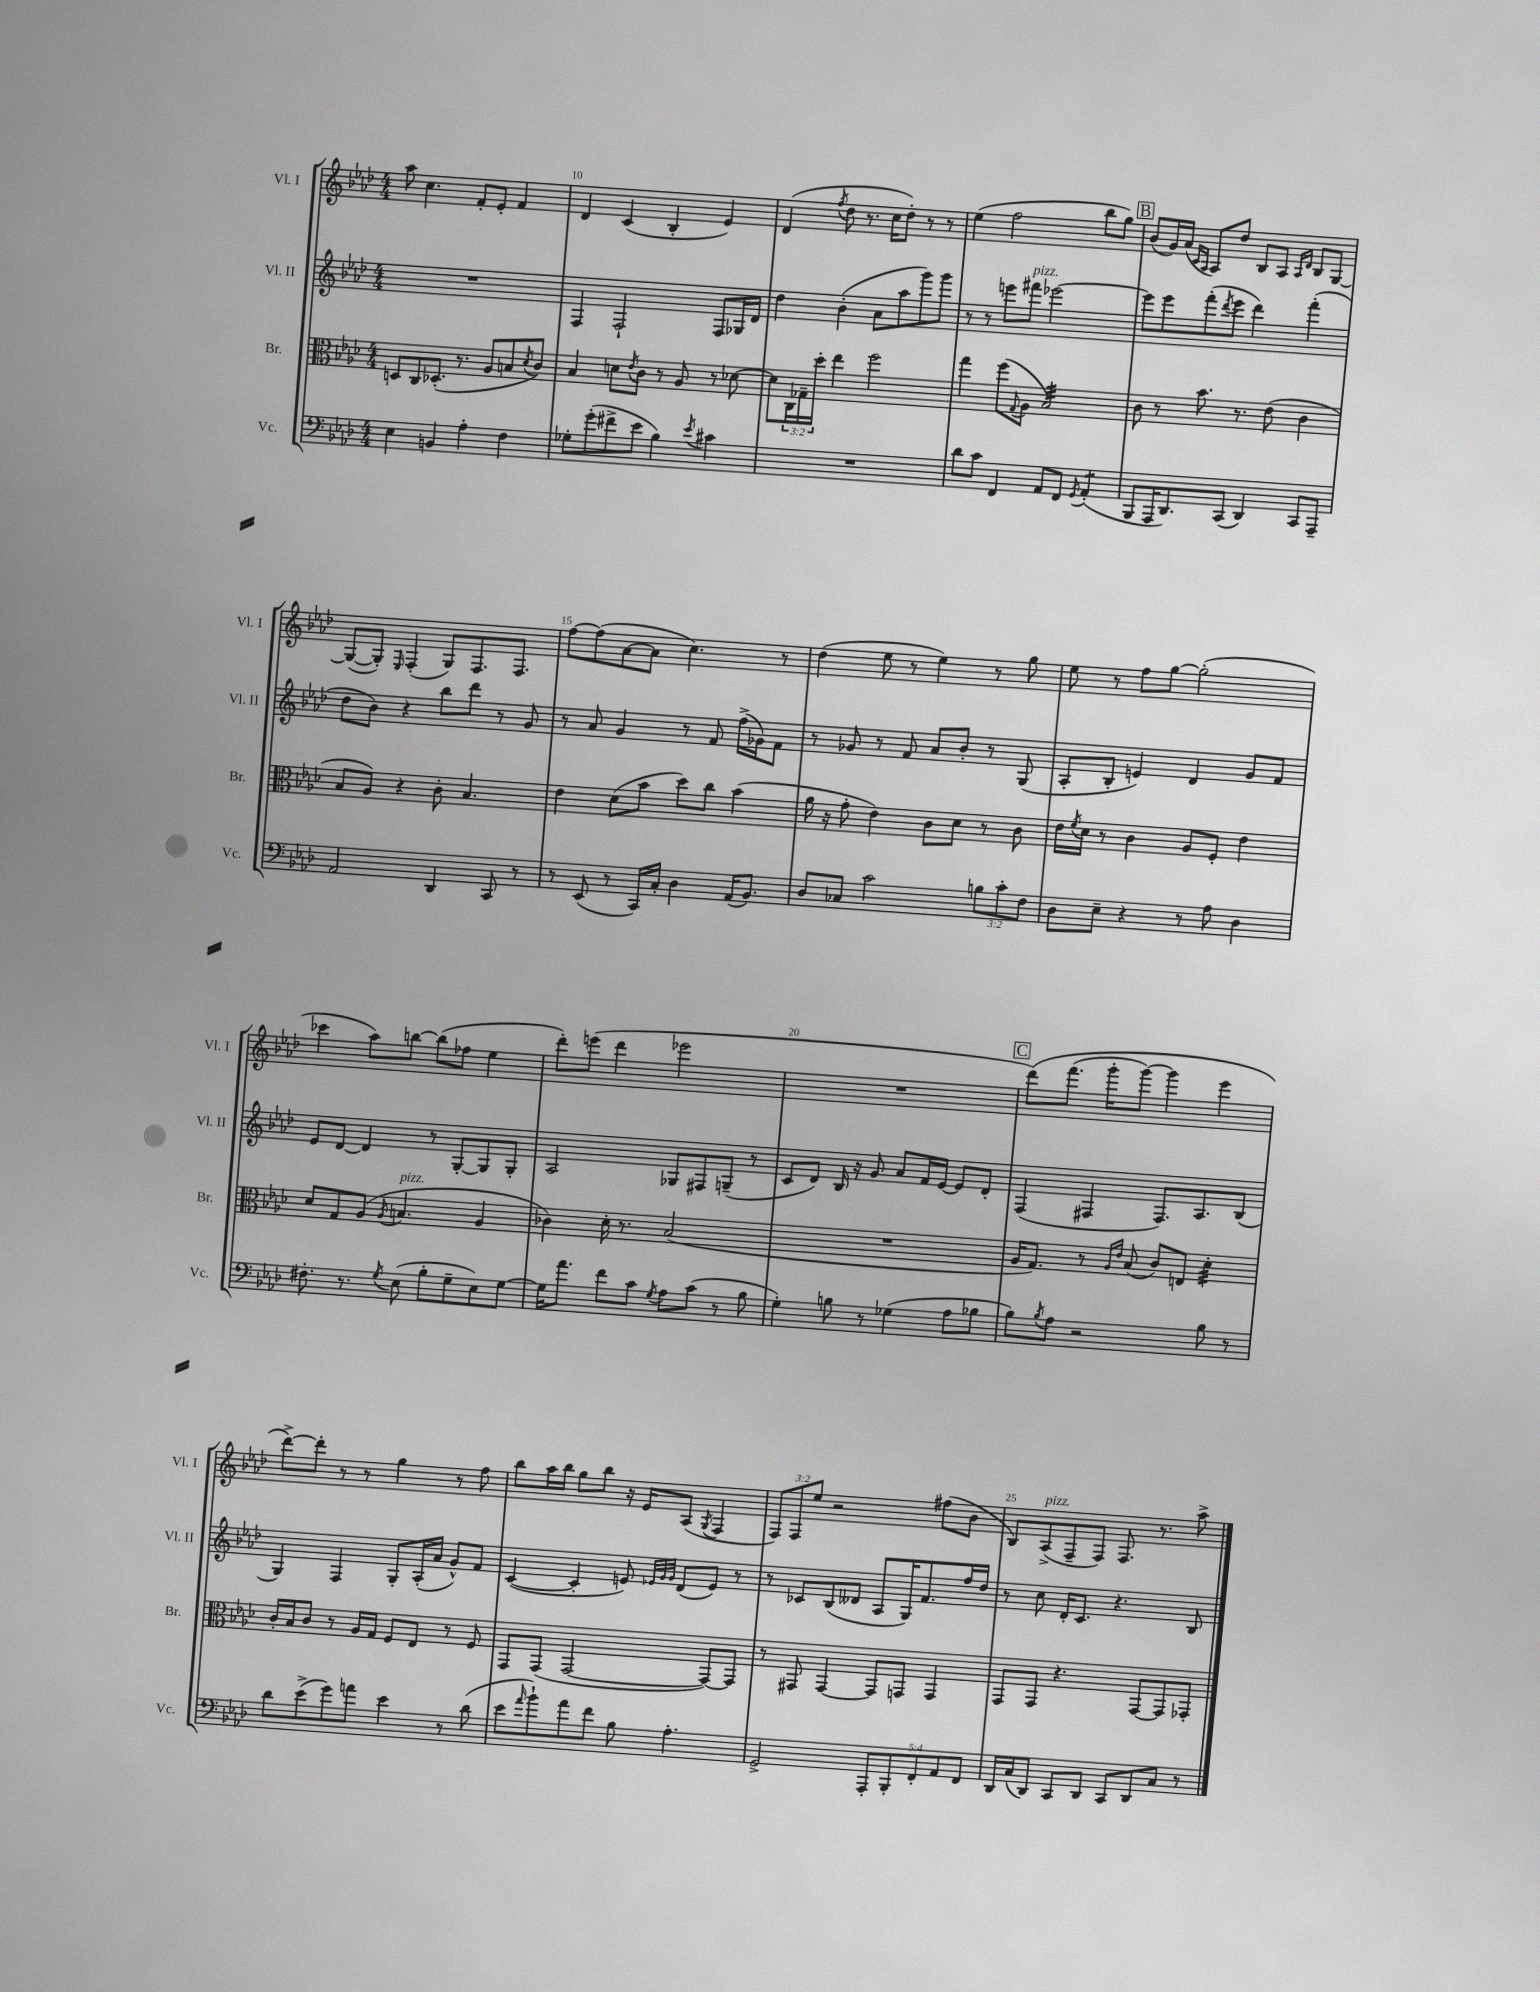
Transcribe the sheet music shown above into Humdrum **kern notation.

**kern	**kern	**kern	**kern
*staff4	*staff3	*staff2	*staff1
*clefF4	*clefC3	*clefG2	*clefG2
*k[b-e-a-d-]	*k[b-e-a-d-]	*k[b-e-a-d-]	*k[b-e-a-d-]
*M4/4	*M4/4	*M4/4	*M4/4
4E-	8D	1r	8aa-
.	8C	.	4.cc
4BB	(8.D-'	.	.
.	8.r	.	.
4A-'	.	.	8f'
.	8A-	.	8e-'
4F	8B	.	4f
.	8qd-	.	.
.	8c)	.	.
=	=	=	=
8G-'	4B-	4F	4d-
(8g'	.	.	.
8f#^	8d	2F`	(4c
.	8qe-	.	.
8e-	8c	.	.
4B-)	8r	.	4B-'
.	8A-	.	.
8qe-	.	.	.
4c#	8r	8F	4e-)
.	[8d-	16G-	.
.	.	16d-	.
=	=	=	=
1r	8d-]	4dd-	(4d-
.	24C	.	.
.	24G-~	.	.
.	24dd-'	.	.
.	.	.	8qff
.	4ee-	(4b-'	8dd-
.	.	.	8.r
.	2ff	8a-	.
.	.	.	16cc
.	.	8aa-	8dd-')
.	.	8ggg)	8r
.	.	8ggg	8r
=	=	=	=
8d-	4gg	8r	(4ee-
8c	.	8r	.
4FF	(8ff	8eee	2ff
.	8qqG	.	.
.	8A-	8fff#	.
8AA-	2B-)	[2eee-	.
8FF	.	.	.
8qGG	.	.	.
(4AA-'	.	.	8bb-
.	.	.	8gg)
=	=	=	=
8BBB-	8c	8eee-]	(8b-
16AAA-	8r	8eee-	16g)
8.DD-)	.	.	(16a-
.	.	.	16qqc
.	.	.	16qqA-
.	8.b-	(8fff'	8A-)
.	.	8qddd-	.
(8CC	.	8eee-	8dd-
.	8.r	.	.
4DD-)	.	4ddd-)	8B-
.	(8e-	.	8A-
.	.	.	16qqA-
.	.	.	16qqd-
8CC	4c	(4fff'	8B-
8AAA-~	.	.	[8G
=	=	=	=
2AA-	8B-	8dd-	(8G_
.	8A-)	8b-)	8G'])
.	.	.	16qqE-
.	4r	4r	(4F'
4DD-	8c'	8bb-	8G)
.	4.B-	8ddd-	8.F
8CC	.	8r	.
.	.	.	8.F
8r	.	8g	.
=	=	=	=
8r	4e-	8r	[8ff
(8EE-	.	8a-	(8ff]
8r	(8d-	4g	[8a-
16CC)	8b-	.	8a-]
16C'	.	.	.
4D-	8dd-)	8r	4.cc)
.	8cc	8f	.
(16AA-	(4b-	(16ff^	.
8.BB-)	.	16g-)	.
.	.	8f	8r
=	=	=	=
8D-	16a-	8r	(4dd-
.	16r	.	.
8C-	8g'	8g-	.
2c	4e-)	8r	8ee-
.	.	8f	8r
.	8c	8a-	4ee-)
.	8d-	8b-'	.
12B	8r	8r	8r
12c'	.	.	.
.	8c	(8G	8gg
12F	.	.	.
=	=	=	=
8D-	16e-	8A-'	8ee-
.	8qf	.	.
.	16d-	.	.
8E-~	8r	8B-'	8r
4r	4c	4e)	8ff
.	.	.	[8gg
8r	8A-	4d-	(2gg']
8A-	8F'	.	.
4D-	4e-	8g	.
.	.	8f	.
=	=	=	=
8.F#'	8d-	8e-	4ccc-
.	8G	[8d-	.
8.r	.	.	.
.	(8A-	4d-]	8aa-)
8qG	8qA-	.	.
(8E-	4.B	.	[8bb
8B-'	.	8r	(8bb]
8G~	.	[8G'	8ff-
8E-)	4A-	8G]	4ee-
[8G	.	8G'	.
=	=	=	=
16G]	4c-)	2A-	8ddd-')
8.a-	.	.	.
.	.	.	(8eee
8f	16d-'	.	4ddd-
.	8.r	.	.
8c	.	.	.
8qG	.	.	.
8A-	(2B-	8G-	2eee-
(8c	.	8F#	.
8r	.	(8G~	.
8B-	.	8r	.
=	=	=	=
4G')	1r	8c	1r
.	.	8d-)	.
8B	.	16B-	.
.	.	16r	.
8r	.	8g	.
(4G-	.	8a-	.
.	.	16f	.
.	.	[16e-	.
8A-	.	8e-]	.
8B-	.	8d-'	.
=	=	=	=
8B-)	16A-	(4F	&(8ddd-)
.	8.G)	.	.
8qB-	.	.	.
8A-	.	.	(8.fff
2r	8r	4F#	.
.	.	.	16ggg'
.	16qqA-	.	.
.	16qqe-	.	.
.	(8B-	.	[8ggg)
.	8c)	8.F#)	4ggg]
.	8E	.	.
.	.	8.A-	.
8B-	4d-'	.	4eee-
8r	.	(8B-	.
=	=	=	=
8d-	16c'	4G)	[8ddd-^&)
.	16B-	.	.
(8e-^	8c	.	8ddd-']
8g)	8r	4F	8r
8a	16A-	.	8r
.	16G	.	.
4e-	8F	8G'	4gg
.	8E-	(16A-'	.
.	.	16a-	.
8r	8r	8g^^)	8r
(8d-	8F	8f	8ff
=	=	=	=
8e-	8GG	([4c	8bb-
16qqa-	.	.	.
8b-`)	(8GG	.	16aa-
.	.	.	16bb-
8a-	[2GG	4c']	8gg
8f	.	.	8bb-
8B-	.	8e)	16r
.	.	.	16e-
.	.	32qqe-	.
.	.	32qqg	.
.	.	32qqg	.
4.A-'	.	(8d-	(8A-
.	.	.	8qG
.	8GG_)	8e-)	4F
.	8GG]	8r	.
=	=	=	=
2GG^	8r	8r	12F)
.	.	.	12F
.	8GG#	8c-	.
.	.	.	12ee-
.	[4GG#	(8B-	2r
.	.	8d--	.
10AAA-'	8GG#]	8A-	.
10BBB-'	.	.	.
.	8GG	16G)	.
.	.	8.f	.
10FF'	.	.	.
.	4GG	.	(8ff#
10AA-	.	.	.
.	.	16ff	8b-
10FF	.	.	.
.	.	16dd-	.
=	=	=	=
16DD-	8GG	8r	8B-)
(16C	.	.	.
8DD-)	8GG	8cc	(8A-^
8CC	4.r	16d-'	8F~
.	.	8.c	.
8DD-	.	.	8F)
8CC	.	4.r	8.F
8DD-	[8GG	.	.
.	.	.	8.r
8C	8GG]	.	.
8r	8GG-'	8B-	8aa-^
==	==	==	==
*-	*-	*-	*-
